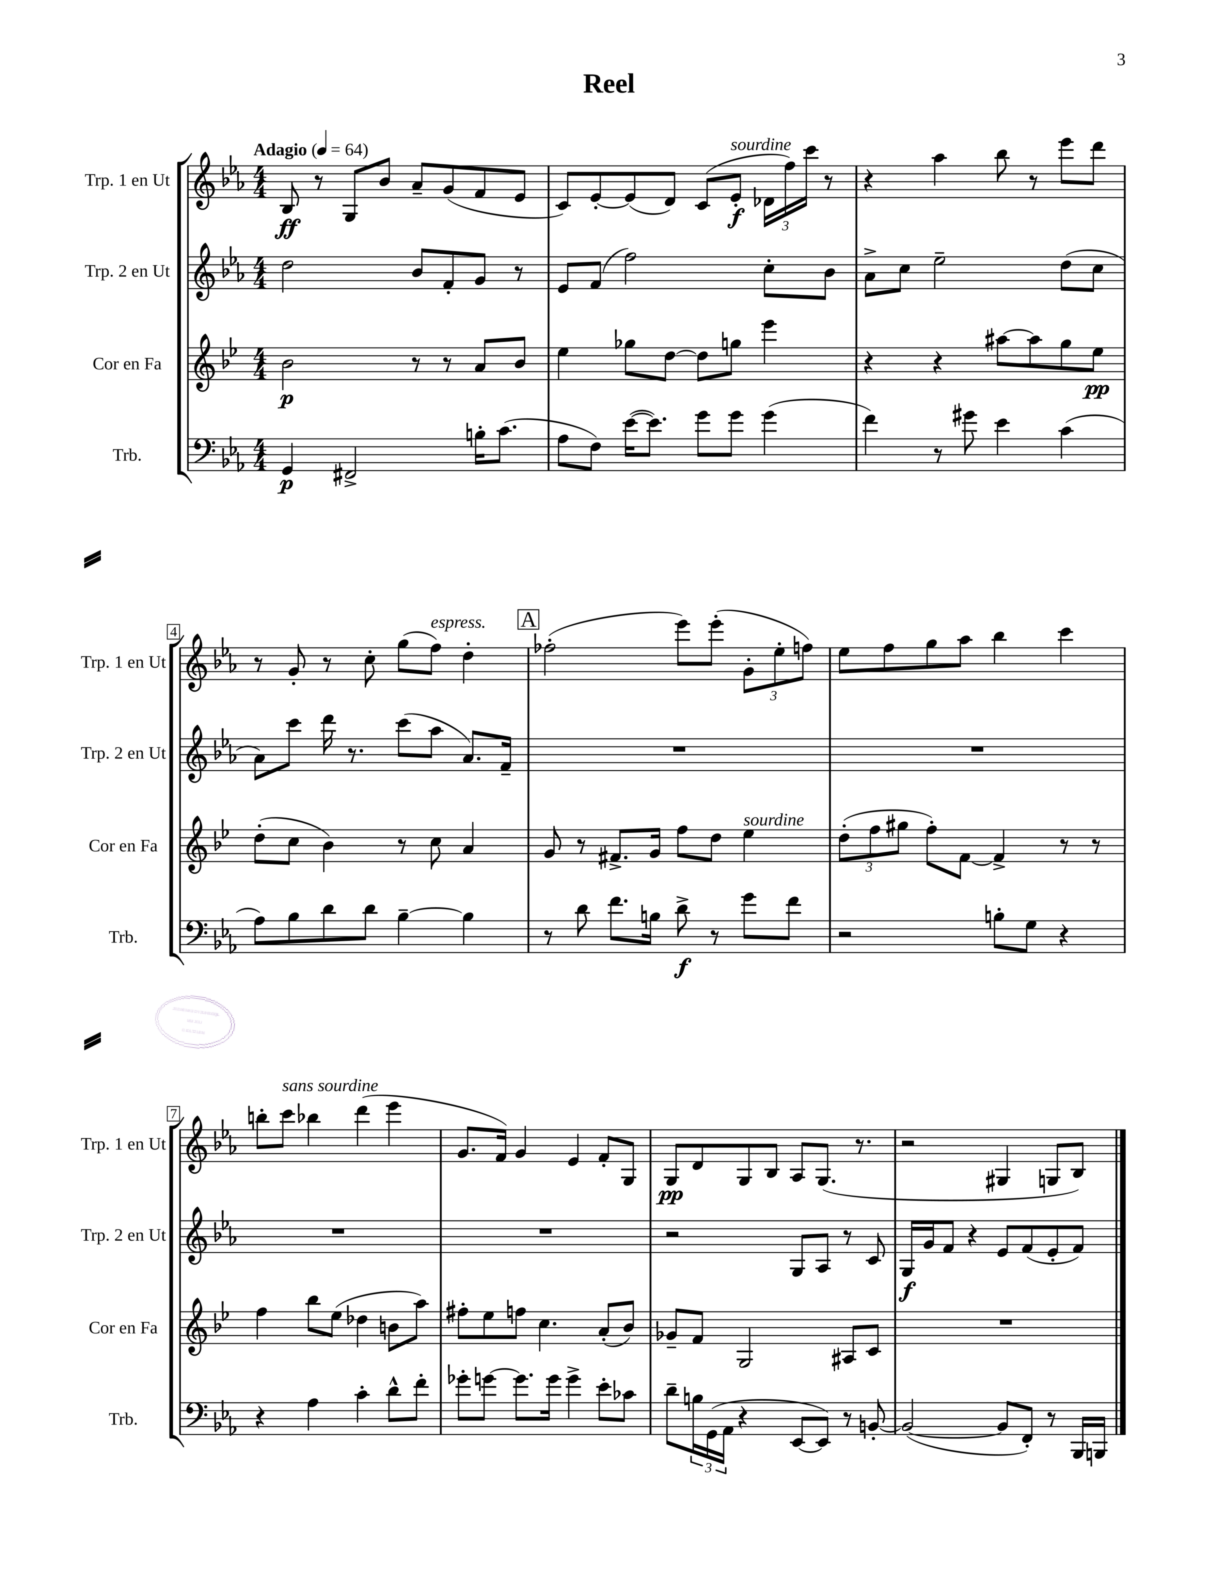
\header { title = "Reel" }
<<
\new StaffGroup <<
\new Staff = "s0" \with { instrumentName = "Trp. 1 en Ut" shortInstrumentName = "Trp. 1 en Ut" } {
    \clef treble \key ees \major \numericTimeSignature \time 4/4 \tempo "Adagio" 4 = 64
    bes8\ff r8 g8 bes'8 aes'8-- g'8( f'8 ees'8 |
    c'8) ees'8~-. ees'8( d'8) c'8( ees'8-.\f^\markup { \italic "sourdine" } \tuplet 3/2 { des'16 f''16) c'''16 } r8 |
    r4 aes''4 bes''8 r8 ees'''8 d'''8 |
    r8 g'8-. r8 c''8-. g''8( f''8^\markup { \italic "espress." }) d''4-. |
    \mark \markup { \box "A" } fes''2-.( ees'''8) ees'''8-.( \tuplet 3/2 { g'8-. ees''8-. f''8) } |
    ees''8 f''8 g''8 aes''8 bes''4 c'''4 |
    b''8-. c'''8^\markup { \italic "sans sourdine" } bes''4 d'''4( ees'''4 |
    g'8. f'16) g'4 ees'4 f'8-. g8 |
    g8\pp d'8 g8 bes8 aes8 g8.( r8. |
    r2 gis4 g8 bes8) \bar "|." |
}
\new Staff = "s1" \with { instrumentName = "Trp. 2 en Ut" shortInstrumentName = "Trp. 2 en Ut" } {
    \clef treble \key ees \major \numericTimeSignature \time 4/4
    d''2 bes'8 f'8-. g'8 r8 |
    ees'8 f'8( f''2) c''8-. bes'8 |
    aes'8-> c''8 ees''2-- d''8( c''8 |
    aes'8) c'''8 d'''16 r8. c'''8( aes''8 aes'8.) f'16-- |
    \mark \markup { \box "A" } R1 |
    R1 |
    R1 |
    R1 |
    r2 g8 aes8 r8 c'8 |
    g16\f g'16 f'8 r4 ees'8 f'8( ees'8-. f'8) \bar "|." |
}
\new Staff = "s2" \with { instrumentName = "Cor en Fa" shortInstrumentName = "Cor en Fa" } {
    \clef treble \key bes \major \numericTimeSignature \time 4/4
    bes'2\p r8 r8 a'8 bes'8 |
    ees''4 ges''8 d''8~ d''8 g''8 ees'''4 |
    r4 r4 ais''8~ ais''8 g''8 ees''8\pp |
    d''8-.( c''8 bes'4) r8 c''8 a'4 |
    \mark \markup { \box "A" } g'8 r8 fis'8.-> g'16 f''8 d''8 ees''4^\markup { \italic "sourdine" } |
    \tuplet 3/2 { d''8-.( f''8 gis''8 } f''8-.) f'8~ f'4-> r8 r8 |
    f''4 bes''8 ees''8( des''4 b'8 a''8) |
    fis''8-. ees''8 f''8 c''4. a'8-.( bes'8) |
    ges'8-- f'8 g2 ais8 c'8 |
    R1 \bar "|." |
}
\new Staff = "s3" \with { instrumentName = "Trb." shortInstrumentName = "Trb." } {
    \clef bass \key ees \major \numericTimeSignature \time 4/4
    g,4\p fis,2-> b16-. c'8.( |
    aes8 f8) ees'16~( ees'8.) g'8 g'8 g'4( |
    f'4) r8 gis'8 ees'4 c'4( |
    aes8) bes8 d'8 d'8 bes4~-- bes4 |
    \mark \markup { \box "A" } r8 d'8 f'8. b16 d'8->\f r8 g'8 f'8 |
    r2 b8-. g8 r4 |
    r4 aes4 c'4-. d'8-^ f'8-. |
    ges'8-. g'8~ g'8. g'16 g'4-> ees'8-. ces'8 |
    d'8-- \tuplet 3/2 { b16 g,16( aes,16 } r4 ees,8~ ees,8) r8 b,8~-. |
    b,2~( b,8 f,8-.) r8 bes,,16 b,,16 \bar "|." |
}
>>
>>
\layout { \context { \Score \override BarNumber.stencil = #(make-stencil-boxer 0.1 0.3 ly:text-interface::print) } }
